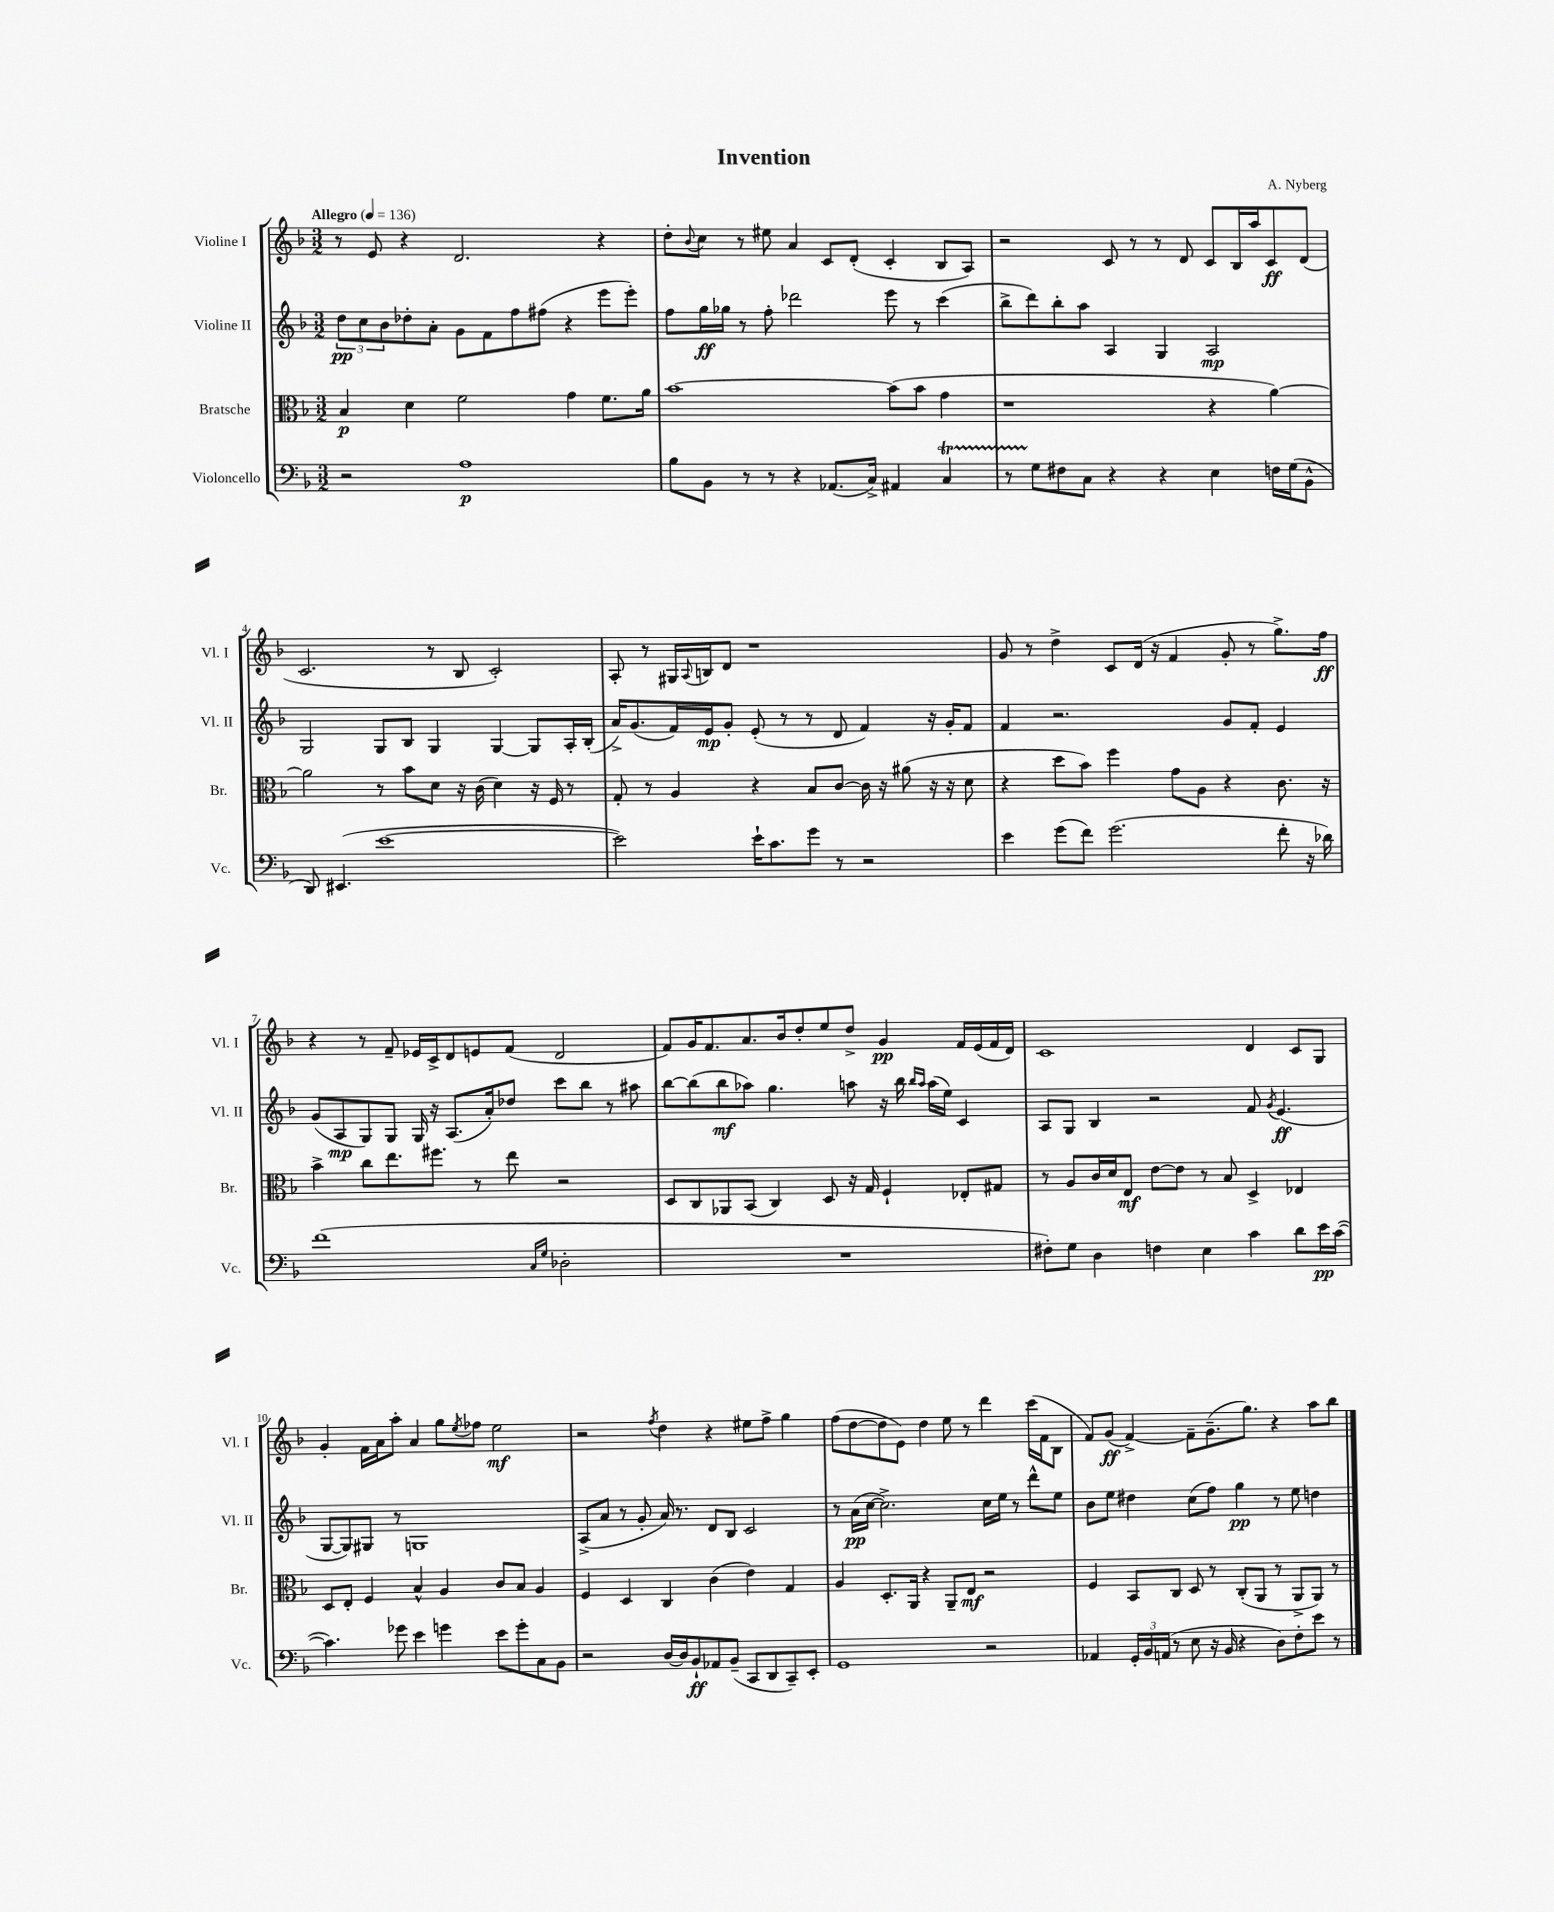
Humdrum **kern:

**kern	**kern	**kern	**kern
*staff4	*staff3	*staff2	*staff1
*clefF4	*clefC3	*clefG2	*clefG2
*k[b-]	*k[b-]	*k[b-]	*k[b-]
*M3/2	*M3/2	*M3/2	*M3/2
*MM136	*MM136	*MM136	*MM136
2r	4B-	12dd	8r
.	.	12cc	.
.	.	.	8e
.	.	12b-	.
.	4d	8dd-'	4r
.	.	8a'	.
1A	2f	8g	2.d
.	.	8f	.
.	.	8ff	.
.	.	(8ff#	.
.	4g	4r	.
.	8.f	8eee	4r
.	.	8eee')	.
.	16a	.	.
=	=	=	=
8B-	[1b-	8ff	8dd'
.	.	.	8qqb-
8BB-	.	16gg	8cc
.	.	16gg-	.
8r	.	8r	8r
8r	.	8ff'	8ee#
4r	.	2ddd-	4a
(8.AA-	.	.	8c
.	.	.	(8d'
16C^)	.	.	.
4AA#	(8b-]	8eee	4c'
.	8b-	8r	.
4C	4g	(4ccc	8B-
.	.	.	8A)
=	=	=	=
8r	1r	8bb-^	2r
8G	.	8ddd)	.
8F#	.	8bb-'	.
8C	.	8aa	.
4r	.	4A	8c
.	.	.	8r
4r	.	4G	8r
.	.	.	8d
4E	4r	2A	8c
.	.	.	16B-
.	.	.	16aa
16F	[4a)	.	8c
(16G	.	.	.
8BB-^^	.	.	(8d
=	=	=	=
8DD)	2a]	2G	2.c
(4.EE#	.	.	.
[1e	8r	8G	.
.	8b-	8B-	.
.	8d	4G	8r
.	16r	.	8B-
.	(16c	.	.
.	4d)	[4G	2c')
.	16r	8G]	.
.	16F	.	.
.	8r	16A'	.
.	.	(16B-'	.
=	=	=	=
2e])	8G'	16a^)	8A'
.	.	(8.g	.
.	8r	.	8r
.	4A	16f)	16G#
.	.	.	8qqA
.	.	16e	16B
.	.	8g'	8d
16e`	4r	(8e'	1r
8.c	.	.	.
.	.	8r	.
8g	8B-	8r	.
8r	[8c	8d	.
2r	16c]	4f)	.
.	16r	.	.
.	(8a#	.	.
.	16r	16r	.
.	16r	16g'	.
.	8d	8f	.
=	=	=	=
4e	4r	4f	8g
.	.	.	8r
(8g	8dd	2.r	4dd^
8f)	8b-)	.	.
(2.g	4ff	.	8c
.	.	.	(16d
.	.	.	16r
.	8g	.	4f
.	8A	.	.
.	4r	8g	8g'
.	.	8f'	8r
8f'	8.c	4e	8.gg^)
16r	.	.	.
16d-)	16r	.	16ff
=	=	=	=
(1f	4b-^	(8g	4r
.	.	8A	.
.	8cc	8G)	8r
.	8.ee	8G	8f~
.	.	16G	16e-
.	8.ff#	16r	16c^
.	.	(8.A	8d
.	8r	.	8e
.	.	16a')	.
.	8ee	8dd-	(8f
16qqC	.	.	.
16qqG	.	.	.
2D-'	2r	8ccc	2d
.	.	8bb-	.
.	.	8r	.
.	.	8aa#	.
=	=	=	=
1.r	8D	[8bb-	8f)
.	8C	(8bb-]	16g
.	.	.	8.f
.	8AA-	8bb-	.
.	(8BB-	8aa-)	8.a
.	4C)	4.gg	.
.	.	.	16b-
.	.	.	8dd'
.	8D	.	8ee
.	16r	8aa	8dd^
.	16G	.	.
.	4F`	16r	4g
.	.	16bb-	.
.	.	16qqbb-	.
.	.	16qqaa	.
.	.	(16aa	.
.	.	16ee)	.
.	8E-'	4c	16f
.	.	.	(16e
.	8G#	.	16f
.	.	.	16d)
=	=	=	=
8F#')	8r	8A	1c
8G	8A	8G	.
4D	16c	4B-	.
.	16d	.	.
.	8E	.	.
4F	[8e	2r	.
.	8e]	.	.
4E	8r	.	.
.	8B-	.	.
4c	4D^	8f	4d
.	.	8qg	.
.	.	(4.e	.
8d	4E-	.	8c
16e	.	.	8G
([16c	.	.	.
=	=	=	=
4.c])	8D	[8G	4g'
.	8E'	8G])	.
.	4F	8G#	16f
.	.	.	16a
8g-	.	8r	8aa'
4e	4B-^^	1G	4a
4g	4A	.	8gg
.	.	.	8qee
.	.	.	8ff-
8e	8c	.	2ee
8g'	8B-	.	.
8C	4A	.	.
8BB-	.	.	.
=	=	=	=
2r	4F	(8A^	2r
.	.	8a	.
.	4D	8r	.
.	.	8g'	.
.	.	.	8qff
[16D	4C	16a)	4dd
16D]	.	8.r	.
8BB-`	.	.	.
8AA-	(4c	8d	4r
(8BB-~	.	8B-	.
8CC	4e)	2c	8ee#
8DD	.	.	8ff^
8CC~)	4G	.	4gg
8EE'	.	.	.
=	=	=	=
1GG	4A	8r	(8ff
.	.	(16a	[8dd
.	.	[16cc	.
.	8.D'	2.cc^])	8dd]
.	.	.	8e)
.	16AA	.	.
.	4r	.	4dd
.	8AA~	.	8ee
.	8E	.	8r
2r	2r	16cc	4ddd
.	.	16ee	.
.	.	8r	.
.	.	8ddd^^	(16ccc
.	.	.	16f
.	.	8ee	8B-
=	=	=	=
4AA-	4F	8b-	8f)
.	.	8ee	(8g
24GG'	8BB-	4dd#	[4f^)
24BB-	.	.	.
(24AA	.	.	.
8r	8C	.	.
8E	8D	(8cc	8f~]
16r	8r	8ff)	(8.g~
16BB-	.	.	.
4r	(8C'	4gg	.
.	.	.	8.gg)
.	8AA	.	.
8D)	8r	8r	4r
8F'	8AA^	8ee	.
8e	8AA)	4dd	8aa
8r	8r	.	8bb-
==	==	==	==
*-	*-	*-	*-
